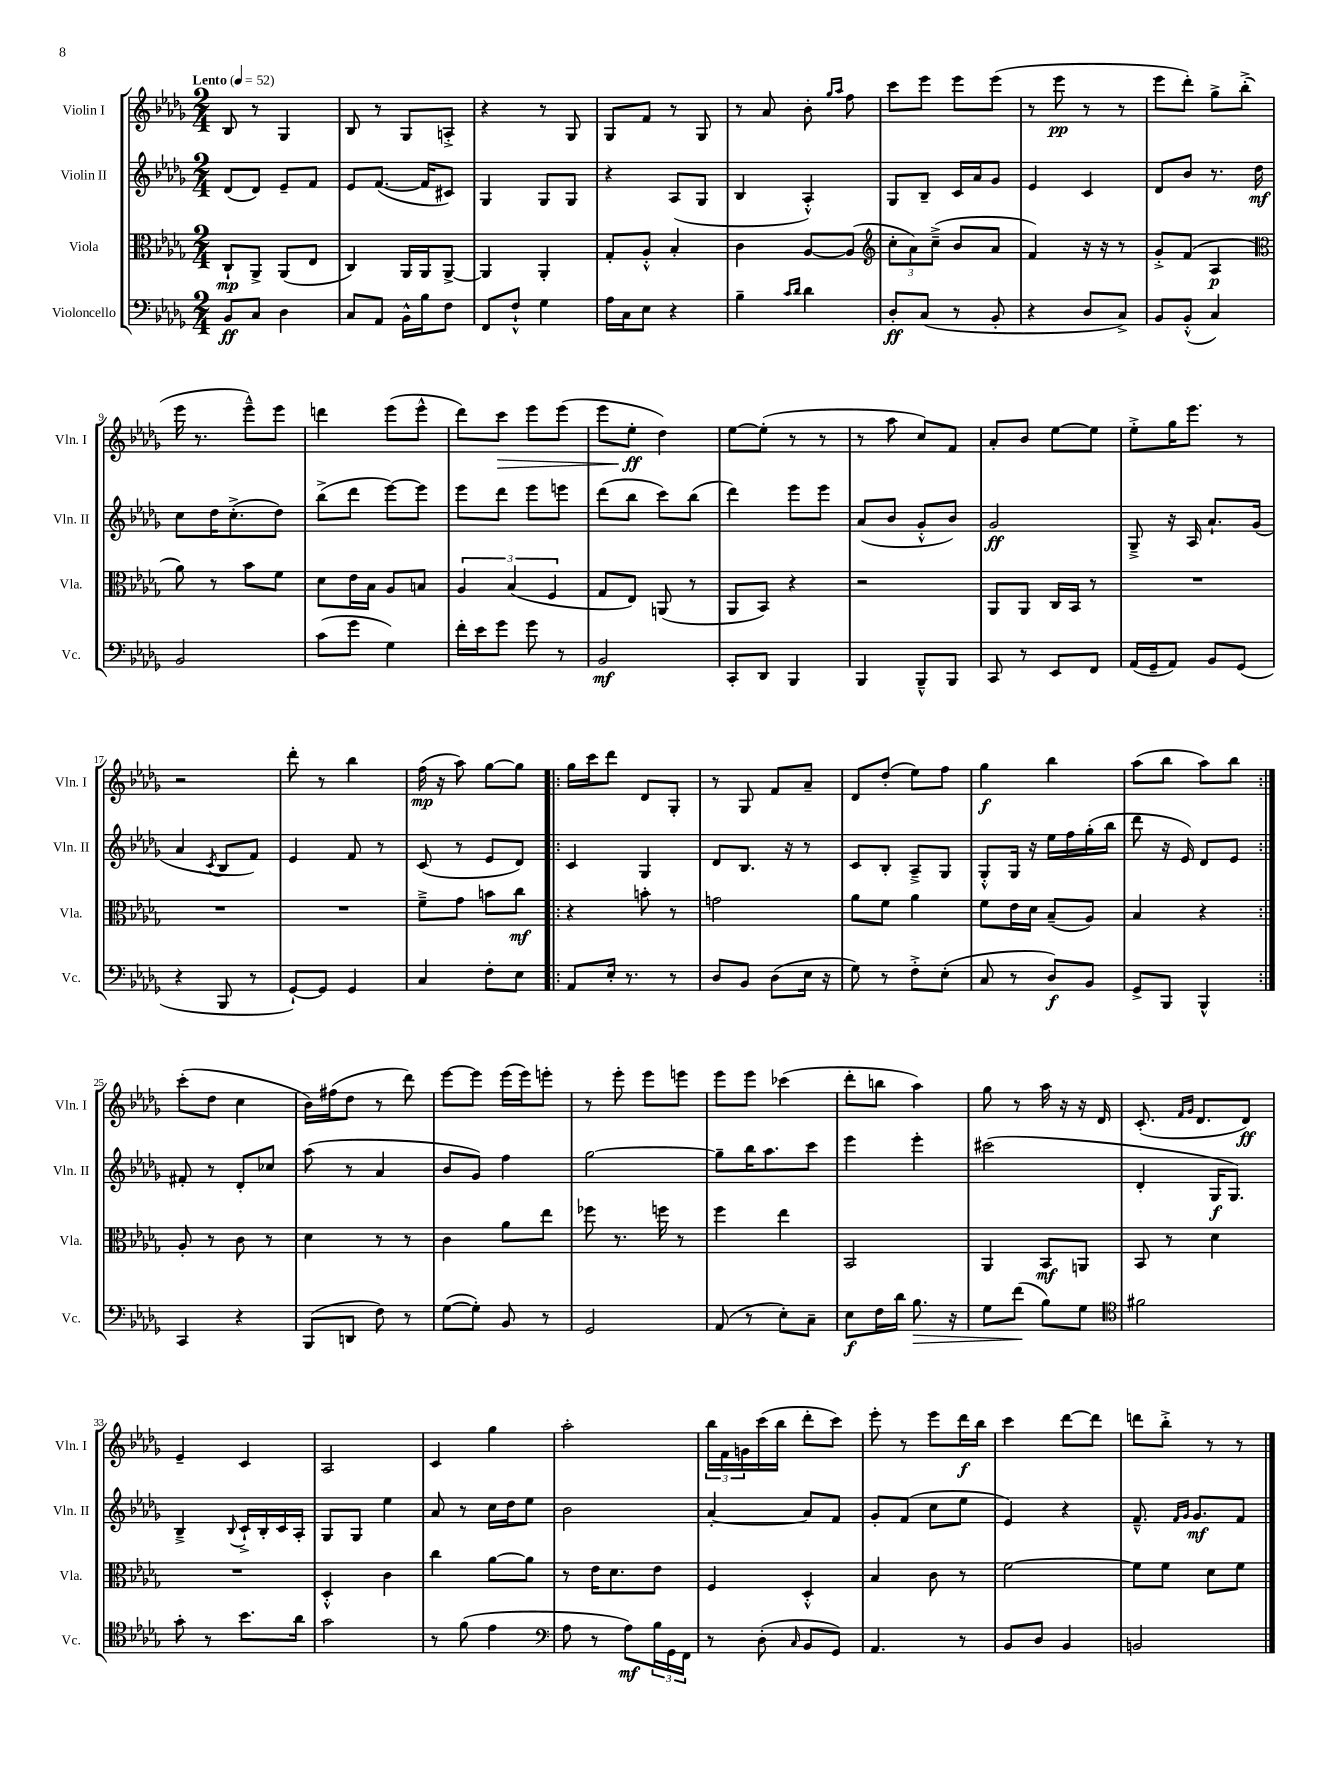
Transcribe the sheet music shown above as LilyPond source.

<<
\new StaffGroup <<
\new Staff = "s0" \with { instrumentName = "Violin I" shortInstrumentName = "Vln. I" } {
    \clef treble \key des \major \numericTimeSignature \time 2/4 \tempo "Lento" 4 = 52
    bes8 r8 ges4 |
    bes8 r8 ges8 a8-.-> |
    r4 r8 ges8 |
    ges8 f'8 r8 ges8 |
    r8 aes'8 bes'8-. \grace { ges''16 aes''16 } f''8 |
    c'''8 ees'''8 ees'''8 ees'''8( |
    r8 ees'''8\pp r8 r8 |
    ees'''8 des'''8-.) ges''8-> bes''8-.->( |
    ees'''16 r8. ees'''8---^) ees'''8 |
    d'''4 ees'''8( ees'''8-^ |
    des'''8) c'''8\> ees'''8 ees'''8( |
    ees'''8 ees''8-.\ff\! des''4) |
    ees''8~ ees''8-.( r8 r8 |
    r8 aes''8 c''8) f'8 |
    aes'8-. bes'8 ees''8~ ees''8 |
    ees''8-.-> ges''16 ees'''8. r8 |
    r2 |
    des'''8-. r8 bes''4 |
    f''16\mp( r16 aes''8) ges''8~ ges''8 |
    \repeat volta 2 { ges''16 c'''16 des'''8 des'8 ges8-. |
    r8 ges8 f'8 aes'8-- |
    des'8 des''8-.( ees''8) f''8 |
    ges''4\f bes''4 |
    aes''8( bes''8 aes''8) bes''8 | }
    c'''8-.( des''8 c''4 |
    bes'16) fis''16( des''8 r8 des'''8) |
    ees'''8~ ees'''8 ees'''16( ees'''16) e'''8-. |
    r8 ees'''8-. ees'''8 e'''8 |
    ees'''8 ees'''8 ces'''4( |
    des'''8-. b''8 aes''4) |
    ges''8 r8 aes''16 r16 r16 des'16 |
    c'8.-.( \grace { f'16 ges'16 } des'8. des'8\ff) |
    ees'4-- c'4 |
    aes2 |
    c'4 ges''4 |
    aes''2-. |
    \tuplet 3/2 { bes''16 f'16 g'16 } c'''16( bes''16 des'''8-. c'''8) |
    ees'''8-. r8 ees'''8 des'''16\f bes''16 |
    c'''4 des'''8~ des'''8 |
    d'''8 bes''8-.-> r8 r8 \bar "|." |
}
\new Staff = "s1" \with { instrumentName = "Violin II" shortInstrumentName = "Vln. II" } {
    \clef treble \key des \major \numericTimeSignature \time 2/4
    des'8( des'8) ees'8-- f'8 |
    ees'8 f'8.~( f'16 cis'8) |
    ges4 ges8 ges8 |
    r4 aes8( ges8 |
    bes4 aes4-.-^) |
    ges8 bes8-- c'16 aes'16 ges'8 |
    ees'4 c'4 |
    des'8 bes'8 r8. des''16\mf |
    c''8 des''16 c''8.-.->( des''8) |
    bes''8->( des'''8 ees'''8~) ees'''8 |
    ees'''8 des'''8 ees'''8 e'''8 |
    des'''8( bes''8 c'''8) bes''8( |
    des'''4) ees'''8 ees'''8 |
    aes'8( bes'8 ges'8-.-^ bes'8) |
    ges'2\ff |
    ges8---> r16 aes16 aes'8.-! ges'16( |
    aes'4 \acciaccatura { c'8 } bes8 f'8) |
    ees'4 f'8 r8 |
    c'8( r8 ees'8 des'8) |
    \repeat volta 2 { c'4 ges4 |
    des'8 bes8. r16 r8 |
    c'8 bes8-. aes8---> ges8 |
    ges8-.-^ ges16 r16 ees''16 f''16 ges''16-.( bes''16 |
    des'''8 r16 ees'16) des'8 ees'8 | }
    fis'8-. r8 des'8-. ces''8 |
    aes''8( r8 aes'4 |
    bes'8 ges'8) f''4 |
    ges''2~ |
    ges''8-- bes''16 aes''8. c'''8 |
    ees'''4 ees'''4-. |
    cis'''2( |
    des'4-. ges16\f ges8.) |
    bes4---> \appoggiatura { bes8 } c'16-!-> bes16-. c'16 aes16-. |
    ges8 ges8 ees''4 |
    aes'8 r8 c''16 des''16 ees''8 |
    bes'2 |
    aes'4~-. aes'8 f'8 |
    ges'8-. f'8( c''8 ees''8 |
    ees'4) r4 |
    f'8.---^ \grace { f'16 ges'16 } ges'8.\mf f'8 \bar "|." |
}
\new Staff = "s2" \with { instrumentName = "Viola" shortInstrumentName = "Vla." } {
    \clef alto \key des \major \numericTimeSignature \time 2/4
    c8-!\mp aes,8-> aes,8( ees8 |
    c4) aes,16 aes,16 aes,8~-> |
    aes,4 aes,4-. |
    ges8-. aes8-.-^ bes4-. |
    c'4 aes8~ aes8( |
    \clef treble \tuplet 3/2 { c''8-. aes'8) c''8--->( } bes'8 aes'8 |
    f'4) r16 r16 r8 |
    ges'8-.-> f'8( aes4\p |
    \clef alto aes'8) r8 bes'8 f'8 |
    des'8 ees'16 bes16 aes8 b8 |
    \tuplet 3/2 { aes4 bes4( f4 } |
    ges8 ees8) a,8( r8 |
    aes,8 bes,8) r4 |
    r2 |
    aes,8 aes,8 c16 bes,16 r8 |
    R2 |
    R2 |
    R2 |
    f'8---> ges'8 b'8 c''8\mf |
    \repeat volta 2 { r4 b'8-. r8 |
    g'2 |
    aes'8 f'8 aes'4 |
    f'8 ees'16 des'16 bes8--( aes8) |
    bes4 r4 | }
    aes8-. r8 c'8 r8 |
    des'4 r8 r8 |
    c'4 aes'8 ees''8 |
    fes''8 r8. f''16 r8 |
    f''4 ees''4 |
    bes,2 |
    aes,4 bes,8\mf a,8 |
    bes,8 r8 des'4 |
    R2 |
    des4-.-^ c'4 |
    c''4 aes'8~ aes'8 |
    r8 ees'16 des'8. ees'8 |
    f4 des4-.-^ |
    bes4 c'8 r8 |
    f'2~ |
    f'8 f'8 des'8 f'8 \bar "|." |
}
\new Staff = "s3" \with { instrumentName = "Violoncello" shortInstrumentName = "Vc." } {
    \clef bass \key des \major \numericTimeSignature \time 2/4
    bes,8\ff c8 des4 |
    c8 aes,8 bes,16-^ bes16 f8 |
    f,8 f8-!-^ ges4 |
    aes16 c16 ees8 r4 |
    bes4-- \grace { c'16 des'16 } des'4 |
    des8-.\ff c8( r8 bes,8-. |
    r4 des8 c8->) |
    bes,8 bes,8-.-^( c4) |
    bes,2 |
    c'8( ges'8 ges4) |
    f'16-. ees'16 ges'8 ges'8 r8 |
    bes,2\mf |
    c,8-. des,8 bes,,4 |
    bes,,4 bes,,8---^ bes,,8 |
    c,8 r8 ees,8 f,8 |
    aes,16( ges,16-- aes,8) bes,8 ges,8( |
    r4 bes,,8 r8 |
    ges,8~-!) ges,8 ges,4 |
    c4 f8-. ees8 |
    \repeat volta 2 { aes,8 ees16-. r8. r8 |
    des8 bes,8 des8( ees16 r16 |
    ges8) r8 f8-.-> ees8-.( |
    c8 r8 des8\f) bes,8 |
    ges,8-> bes,,8 bes,,4-^ | }
    c,4 r4 |
    bes,,8( d,8 f8) r8 |
    ges8~( ges8-.) bes,8 r8 |
    ges,2 |
    aes,8( r8 ees8-.) c8-- |
    ees8\f f16 des'16 bes8.\> r16 |
    ges8 f'8\!( bes8) ges8 |
    \clef tenor fis'2 |
    ges'8-. r8 bes'8. aes'16 |
    ges'2 |
    r8 f'8( ees'4 |
    \clef bass aes8 r8 aes8\mf) \tuplet 3/2 { bes16 ges,16 f,16 } |
    r8 des8-.( \grace { c16 } bes,8 ges,8) |
    aes,4. r8 |
    bes,8 des8 bes,4 |
    b,2 \bar "|." |
}
>>
>>
